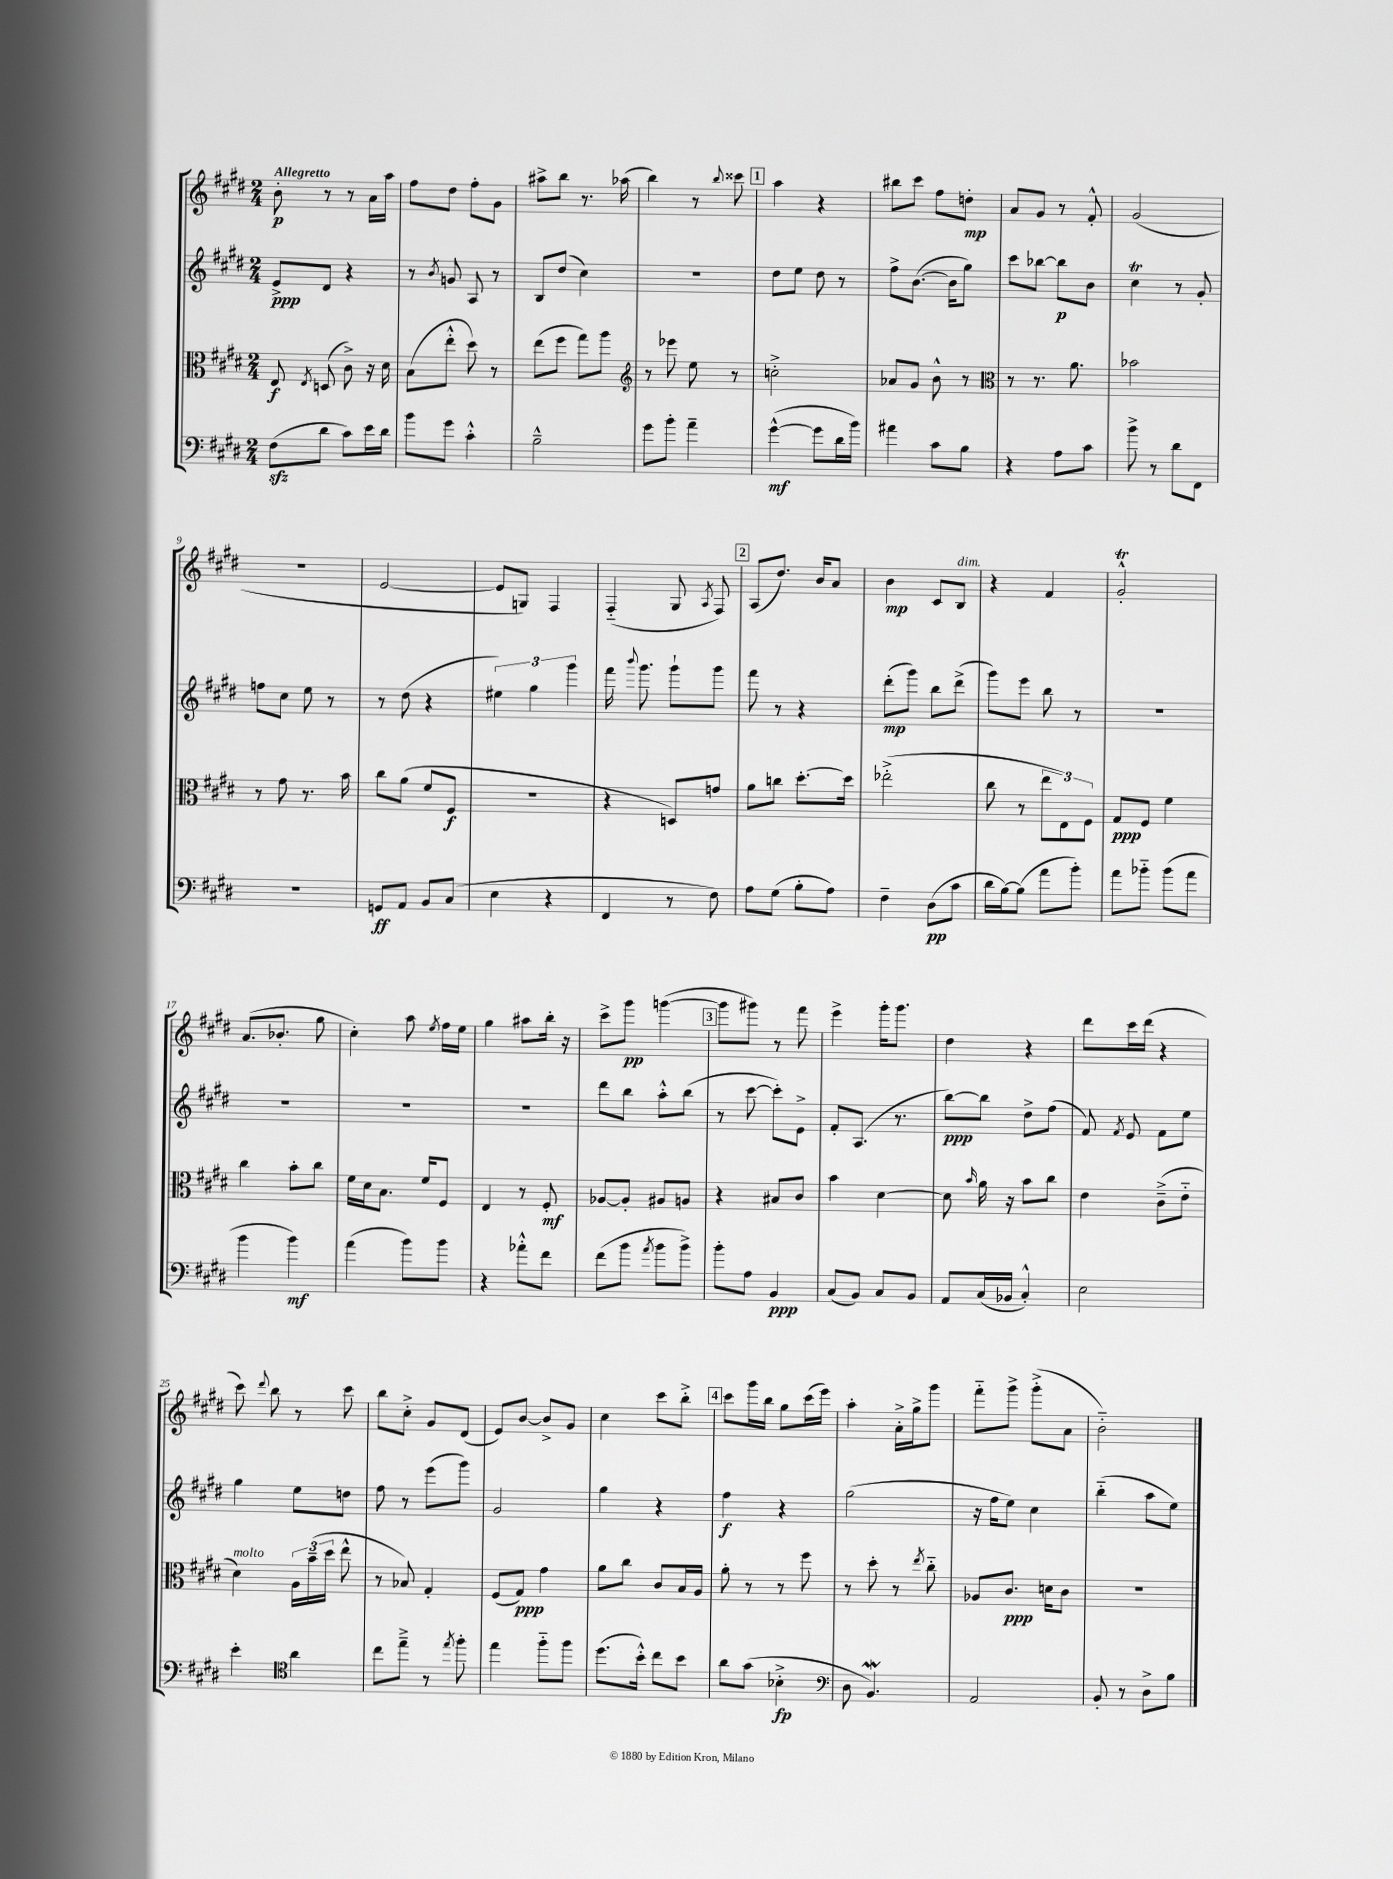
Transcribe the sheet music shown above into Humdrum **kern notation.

**kern	**kern	**kern	**kern
*staff4	*staff3	*staff2	*staff1
*clefF4	*clefC3	*clefG2	*clefG2
*k[f#c#g#d#]	*k[f#c#g#d#]	*k[f#c#g#d#]	*k[f#c#g#d#]
*M2/4	*M2/4	*M2/4	*M2/4
(8F#	8E	8e^	8b'
.	8qE	.	.
8d#	(8D	8d#	8r
8c#)	8c#^)	4r	8r
16e	16r	.	16a
16d#	16d#	.	16aa
=	=	=	=
8b	(8B	8r	8ff#
.	.	8qb	.
8g#	8ee'^^	8g	8dd#
4c#'^^	8dd#)	8A	8ff#'
.	8r	8r	8g#
=	=	=	=
2B~^^	(8ee	8B	8aa#^
.	8ff#	(8dd#	8bb
.	8gg#)	4cc#)	8.r
.	8aa	.	.
.	.	.	(16aa-
=	=	=	=
*	*clefG2	*	*
8g#	8r	2r	4bb)
8b'	8eee-	.	.
4a~	8ee	.	8r
.	.	.	8qqbb
.	8r	.	8ccc##
=	=	=	=
([4g#^^	2cc'^	8dd#	4aa
.	.	8ee	.
8g#]	.	8dd#	4r
16d#	.	8r	.
16b)	.	.	.
=	=	=	=
4a#	8a-	8ff#^	8bb#
.	8g#	([8.b	8ccc#
8c#	8b^^	.	8ff#
.	.	16b]	.
8B	8r	8gg#)	8dd'
=	=	=	=
*	*clefC3	*	*
4r	8r	8ccc#	8a
.	8.r	[8bb-	8g#
8A	.	8bb-]	8r
.	8.a	.	.
8c#	.	8b	8f#'^^
=	=	=	=
8b^	2b-	4cc#	(2g#
8r	.	.	.
8d#	.	8r	.
8FF#	.	8g#'	.
=	=	=	=
2r	8r	8ff	2r
.	8g#	8cc#	.
.	8.r	8ee	.
.	.	8r	.
.	16b	.	.
=	=	=	=
8GG	8cc#	8r	[2e
8AA	(8a	(8dd#	.
8BB	8f#	4r	.
(8C#	8F#	.	.
=	=	=	=
4E	2r	6ee#)	8e]
.	.	.	8G)
.	.	6gg#	.
4r	.	.	4F#
.	.	6ggg#	.
=	=	=	=
4FF#	4r	16fff#	(4F#'~
.	.	8qqbbb	.
.	.	8.ggg#	.
8r	8D)	8ggg#`	8G#
.	.	.	8qA
8F#)	8g	8ggg#	8F#)
=	=	=	=
8A	8a	8fff#	(8A
(8G#	8cc	8r	8.dd#)
8B'	[8.dd#'	4r	.
.	.	.	16b
8A)	.	.	8a
.	16dd#]	.	.
=	=	=	=
4F#~	(2ee-'^	(8ddd#'	4b
.	.	8ggg#)	.
(8D#	.	8bb	8c#
8c#	.	(8ddd#^	8B
=	=	=	=
16d#	8cc#	8ggg#)	4r
[16B)	.	.	.
(8B]	8r	8eee	.
8a	12ee	8bb	4f#
.	12E)	.	.
8b')	.	8r	.
.	12F#	.	.
=	=	=	=
8a	8G#	2r	2g#'^^
8b-'~	8F#	.	.
(8b-	4f#	.	.
8a	.	.	.
=	=	=	=
4b	4cc#	2r	(8.a
.	.	.	8.b-'
4b)	8b'	.	.
.	8cc#	.	8gg#
=	=	=	=
(4a	16f#	2r	4cc#')
.	16d#	.	.
.	8.B	.	.
8b)	.	.	8aa
.	16f#	.	.
.	.	.	8qee
8b	8F#	.	16ff#
.	.	.	16ee
=	=	=	=
4r	4E	2r	4gg#
8a-'^^	8r	.	8aa#
8f#	8F#'	.	16bb'
.	.	.	16r
=	=	=	=
(8f#	[8A-	8ddd#	8ccc#^
8b	8A-']	8bb	8ggg#
8qa	.	.	.
8b	8A#	8aa'^^	([4ggg
8b^)	8A	(8bb	.
=	=	=	=
8b'	4r	8r	8ggg]
8A	.	[8ccc#	8ggg#)
4BB	8B#	8ccc#'])	8r
.	8c#	8e^	8fff#
=	=	=	=
(8C#	4b	8f#'	4eee^
8BB)	.	(8.A	.
8C#	[4d#	.	16ggg#'
.	.	8.r	8.ggg#
8BB	.	.	.
=	=	=	=
8AA	8d#]	[8bb)	4dd#
.	16qqb	.	.
(16C#	16a	8bb]	.
16BB-	16r	.	.
4C#'^^)	8b	8dd#^	4r
.	8cc#	(8ff#	.
=	=	=	=
2E	4e	8f#)	8ddd#
.	.	8qf#	.
.	.	8e	16ccc#
.	.	.	(16ddd#
.	(8c#~^	8f#	4r
.	8e'~	8ee	.
=	=	=	=
4e'	4d#)	4gg#	8ccc#)
.	.	.	8qqddd#
.	.	.	8bb
*clefC4	*	*	*
4a	24A	8ee	8r
.	(24b~	.	.
.	24dd#	.	.
.	8ee^^	8dd	8ccc#
=	=	=	=
8cc#	8r	8ff#	8bb
8ee~^	8B-)	8r	8cc#'^
8r	4G#'	(8eee	8g#
8qee	.	.	.
8ff#'	.	8ggg#)	(8d#
=	=	=	=
4ee	(8F#	2g#	8e)
.	8G#)	.	[8b
8ff#'~	4g#	.	8b^]
8ff#	.	.	8g#
=	=	=	=
(8.dd#	8a	4gg#	4cc#
.	8cc#	.	.
16b'^^)	.	.	.
8cc#	8c#	4r	8ccc#
8b	16B	.	8bb'^
.	16A	.	.
=	=	=	=
8a	8a'	4ff#	8ccc#
(8g#	8r	.	16ggg#
.	.	.	16bb
4B-'^	8r	4r	8gg#
.	8ff#	.	(16ccc#
.	.	.	16eee)
=	=	=	=
*clefF4	*	*	*
8D#	8r	(2gg#	4aa'
4.BB)	8dd#'	.	.
.	8r	.	16a'^
.	.	.	16gg#^
.	8qee	.	.
.	8cc#'~	.	8ggg#
=	=	=	=
2AA	8A-	16r	8fff#'~
.	.	16ff#	.
.	8.c#	8ee)	8ggg#^
.	.	4cc#	(8ggg#'^
.	16d	.	.
.	8c#	.	8a
=	=	=	=
8BB'	2r	(4bb'~	2b'~)
8r	.	.	.
8D#^	.	8aa	.
8B	.	8ee)	.
==	==	==	==
*-	*-	*-	*-
